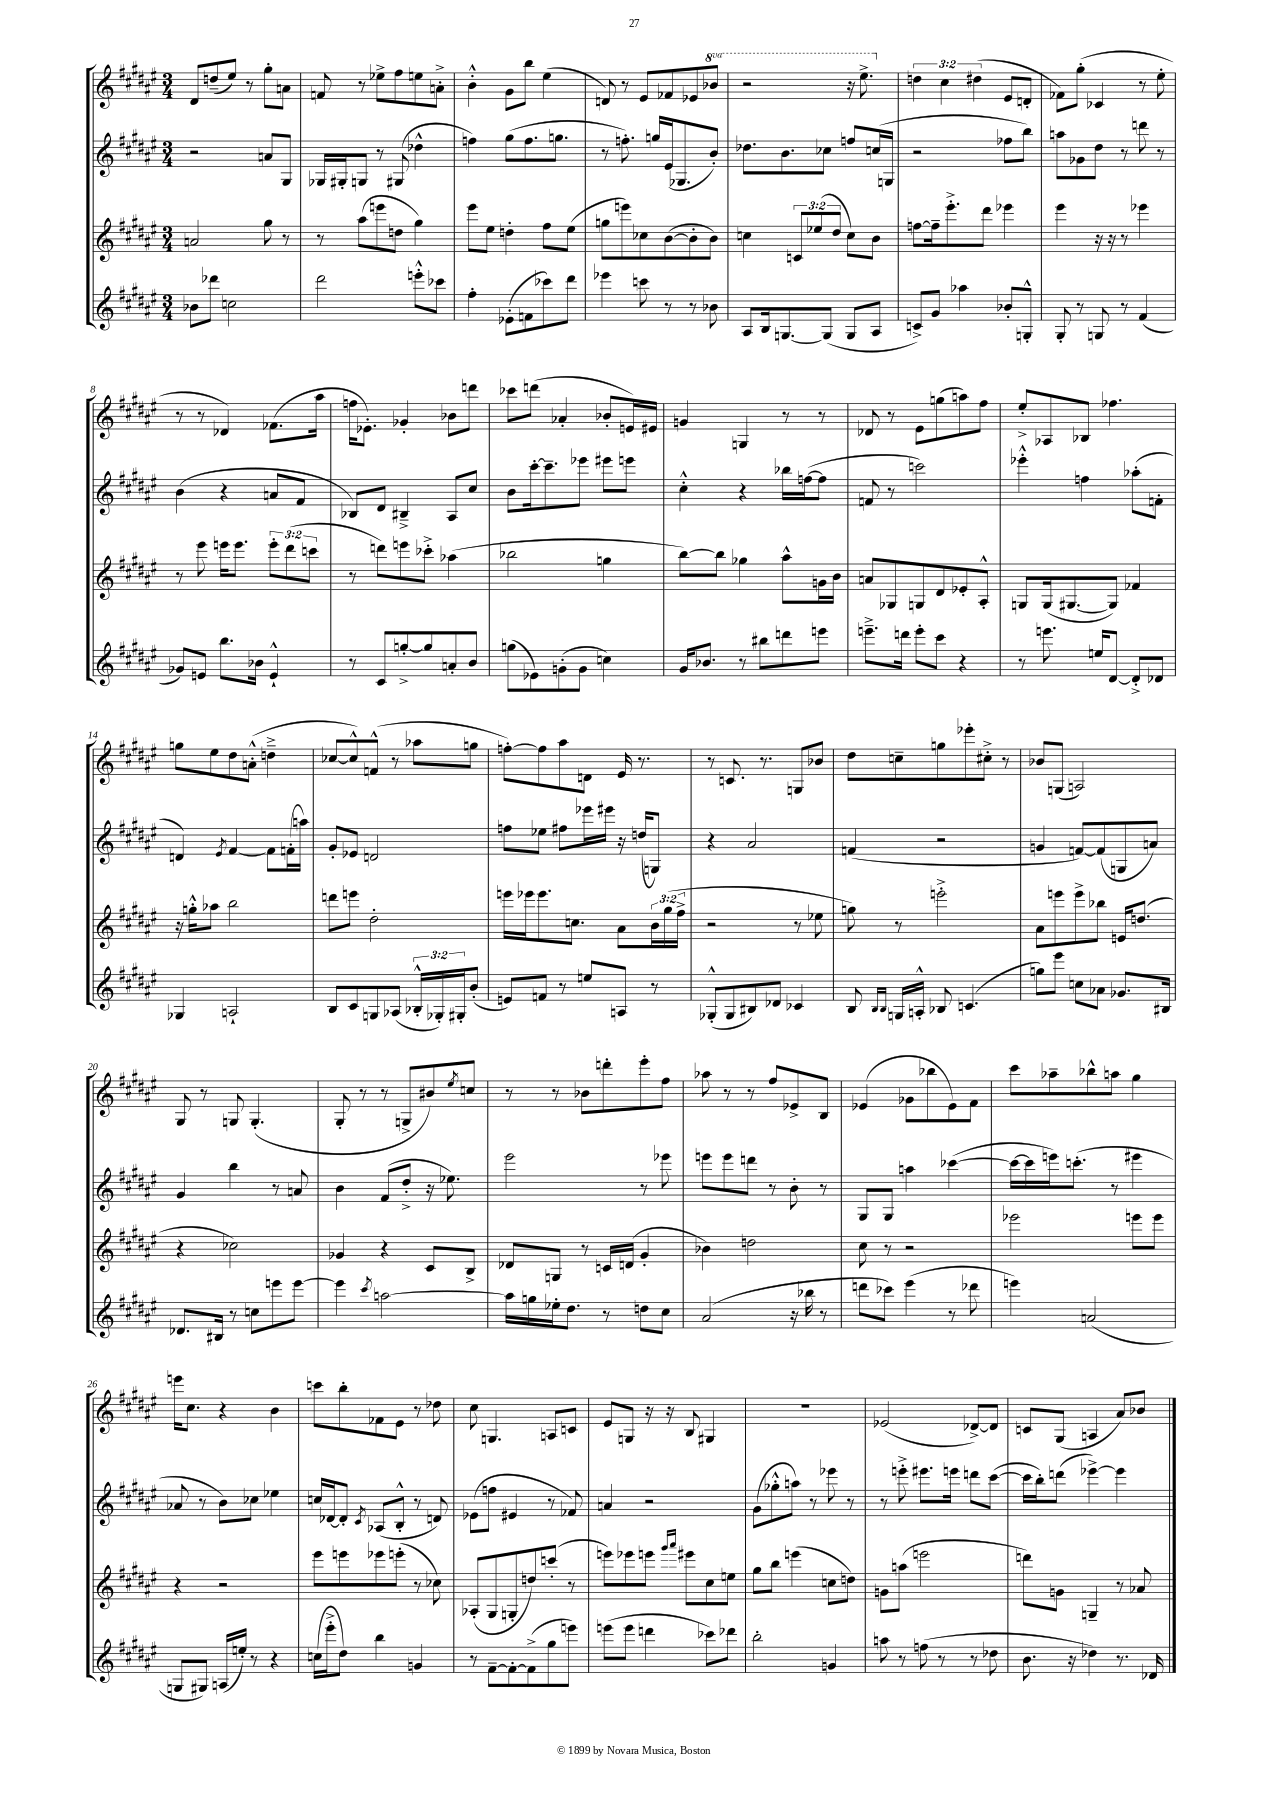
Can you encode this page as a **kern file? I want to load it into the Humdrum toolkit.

**kern	**kern	**kern	**kern
*staff4	*staff3	*staff2	*staff1
*clefG2	*clefG2	*clefG2	*clefG2
*k[f#c#g#d#a#e#]	*k[f#c#g#d#a#e#]	*k[f#c#g#d#a#e#]	*k[f#c#g#d#a#e#]
*M3/4	*M3/4	*M3/4	*M3/4
8b-	2a	2r	8d#
8ddd-	.	.	(8dd~
2cc	.	.	8ee#)
.	.	.	8r
.	8gg#	8a	8gg#'
.	8r	8G#	8a
=	=	=	=
2ddd#	8r	16G-	8f
.	.	16G#'	.
.	(8aa#	8G	8r
.	8eee	8r	8ee-^
.	8dd	(8G#	8ff#
8eee'^^	4gg#)	4dd-^^	8ee
8ccc-	.	.	8a'^
=	=	=	=
4ff#'	8eee#	4ff)	4b'^^
.	8ee#	.	.
(8e-'	4dd'	(8gg#	8g#
8f	.	8.ff	8bb
8ccc-)	8ff#	.	(4ee#
.	.	8.gg	.
8ddd#	(8ee#	.	.
=	=	=	=
4eee-	8gg	8r	8d)
.	8eee)	8.ff')	8r
8ccc	8cc-	.	8e#
.	.	16gg	.
8r	([8b	(16e#	8f-
.	.	8.G-	.
8r	8b']	.	8e-
8b-	8b)	8b')	8bb-
=	=	=	=
8A#	4cc	8.dd-	2r
16B	.	.	.
[8.G	.	8.b	.
.	12c	.	.
.	(12ee-	.	.
(8G]	.	8cc-	.
.	12dd#	.	.
8G	8cc)	8ff	16r
.	.	.	8.eee#^
8A#	8b	(16cc	.
.	.	16G	.
=	=	=	=
8c^)	[8ff	2r	6dd
8g#	16ff~]	.	.
.	.	.	6cc#
.	8.eee#'^	.	.
4aa-	.	.	.
.	.	.	(6dd#
.	8ddd#	.	.
8b-'	4eee-	8ff-	8e#
8G'^^	.	8bb)	8d'
=	=	=	=
8G#'	4eee#	8aa	8f-)
8r	.	8g-	(8gg#'
8G	16r	8dd#	4c-
.	16r	.	.
8r	8r	8r	.
(4f#	4eee-	8ddd	8r
.	.	8r	8ee#'
=	=	=	=
8g-)	8r	(4b	8r
8e	8eee#	.	8r
8.bb	16eee	4r	4d-)
.	8.eee	.	.
16b-	.	.	.
4e`^^	12eee'	8a	(8.f-
.	(12ddd#	.	.
.	.	8f#	.
.	12ccc	.	.
.	.	.	16aa#
=	=	=	=
8r	8r	8B-)	16ff
.	.	.	8.e-')
8c#	8ddd)	8d#	.
[8gg'^	8eee	4B#~^	4g-'
8gg]	8ccc-'^	.	.
8a'	(4aa-	8A#	8b-
8b	.	8cc#	8ddd
=	=	=	=
(8gg	2bb-	8b	8ccc-
8e-)	.	[16ccc#'	(8ddd
.	.	8.ccc#~]	.
(8g'	.	.	4a-'
8g	.	8eee-	.
4cc)	4gg	8eee#	8b-'
.	.	8eee	16e)
.	.	.	16e#
=	=	=	=
16g#	[8bb)	4cc#'^^	4g
8.b-	.	.	.
.	8bb]	.	.
8r	4gg-	4r	4G
8bb#	.	.	.
8ddd	8aa#^^	16bb-	8r
.	.	([16ff	.
8eee	16g	8ff]	8r
.	16b	.	.
=	=	=	=
8.eee~^	8a	8f	8d-
.	8G-	8r	8r
16ddd	.	.	.
8eee'	8G	2ccc)	8e#
8ccc#	8d#	.	(8gg
4r	8e-'	.	8aa)
.	8A#'^^	.	8ff#
=	=	=	=
8r	8G	4eee-'^^	8ee#'^
8.eee	(16G	.	8A-
.	[8.G#	.	.
.	.	4ff	8B-
16ee	.	.	.
[8d#	8G#])	.	4.ff-
8d#'^]	4f-	(8aa-'	.
8d-	.	8f'	.
=	=	=	=
4G-	16r	4d)	8gg
.	16gg'^^	.	.
.	8aa-	.	8ee#
.	.	8qe#	.
2A`	2bb	[4f#	8dd#
.	.	.	(8a'^^
.	.	8f#]	4dd~^
.	.	(16f'	.
.	.	16aa)	.
=	=	=	=
8B	8ddd	8g#'	[8cc-
8c#	8eee	8e-	8cc-^^])
8G	2dd#'	2d	(8f^^
(8A-	.	.	8r
24B-'^^	.	.	8aa-
24G-')	.	.	.
24G#'	.	.	.
(8b'	.	.	8gg
=	=	=	=
8e)	16eee	8ff	[8ff')
.	16eee-	.	.
8f	8.eee-	8ee-	8ff]
8r	.	8ff#	8aa#
.	8.cc	.	.
8ee	.	16eee-	8d
.	.	16eee#	.
8A	8a#	16r	16e#
.	.	(16dd	8.r
8r	24b	8G)	.
.	(24gg#	.	.
.	24ff#^	.	.
=	=	=	=
(8G-'^^	2r	4r	8r
8G-	.	.	8.c
8B#)	.	2a#	.
.	.	.	8.r
8d-	.	.	.
4c-	8r	.	8G
.	8ee-	.	8b-
=	=	=	=
8B	8gg)	(4f	8dd#
16qqB	.	.	.
16qqB	.	.	.
16G	8r	.	8cc~
16A'^^	.	.	.
8B-	2eee'^	2r	8gg
(4.c	.	.	8eee-'
.	.	.	8cc#'^
.	.	.	8r
=	=	=	=
8gg)	8a#	4g	8b-
8eee#	8eee	.	(8G
8cc	8eee^	[8f)	2A)
8a-	8bb-	(8f]	.
8.g-	16e	8G	.
.	(8.dd	.	.
.	.	8a)	.
16B#	.	.	.
=	=	=	=
8.d-	4r	4g#	8G#
.	.	.	8r
16B#	.	.	.
8r	2cc-)	4bb	8G
8cc	.	.	(4.G'
8eee	.	8r	.
[8eee	.	8a	.
=	=	=	=
4eee]	4g-	4b	8G#'
.	.	.	8r
8qccc#	.	.	.
[2aa	4r	(8f#	8r
.	.	8dd#'^	8G^
.	8c#	16r	8b#)
.	.	8.ee-)	.
.	.	.	8qee#
.	8B^	.	8cc
=	=	=	=
16aa]	8d-	2eee#	8r
16gg	.	.	.
16ee-'	8G	.	8r
8.dd#	.	.	.
.	8r	.	8b-
8r	16c	.	8ddd'
.	(16d	.	.
8dd	4g#'	8r	8eee#'
8cc#	.	8eee-	8ff#
=	=	=	=
(2a#	4b-)	8eee	8aa-
.	.	8eee	8r
.	2dd	8ddd	8r
.	.	8r	8ff#
16r	.	8b'	8e-^
16bb-	.	.	.
8r	.	8r	8B
=	=	=	=
8ddd	8cc#	8G#	(4e-
8ccc-)	8r	8G#	.
(4eee#	2r	4aa	8g-
.	.	.	8bb-
8r	.	([4ccc-	8e-)
8ddd-	.	.	8f#
=	=	=	=
4eee)	2eee-	16ccc-_	8ccc#
.	.	16ccc-]	.
.	.	16eee)	8aa-~
.	.	(8.ccc'	.
(2a	.	.	8bb-^^
.	.	8r	8aa
.	8eee	4eee#	4gg#
.	8eee	.	.
=	=	=	=
8G	4r	8a-	16eee
.	.	.	8.cc#
8G#)	.	8r	.
(16A	2r	8b)	4r
16ee')	.	.	.
8r	.	8cc-	.
4r	.	4ee-	4b
=	=	=	=
(16cc	8eee#	16cc	8ccc
16eee#'^	.	[16d-	.
8dd#)	8eee	8d-']	8bb'
.	.	8qc#	.
4bb	8eee-	(8A-	8f-
.	(8eee'	8B'^^	8e#
4g	8r	8r	8r
.	8cc-)	8d)	8dd-
=	=	=	=
8r	(8A-'	(8e-	8cc#
[8f#~	8G#	8ff	4.G
8f#'_	8G'	4e#	.
(8f#^]	8dd)	.	.
8gg#	(8ccc'	8r	8A
8eee)	8r	8f-)	8c
=	=	=	=
(8eee	8eee)	4a	8e#
8eee	8eee-	.	8G
4ddd	8eee	2r	16r
.	.	.	16r
.	16qqggg#	.	.
.	16qqaaa#	.	.
.	8eee#	.	8B
8ccc-)	8cc#	.	4G#
8ddd-	8ee	.	.
=	=	=	=
2bb'	8gg#	(8g#	2.r
.	8bb	8gg-'^^	.
.	(4eee	8aa)	.
.	.	8r	.
4g	8cc	8eee-	.
.	8dd)	8r	.
=	=	=	=
8aa	8g	8r	(2e-
8r	(8aa	8eee'^	.
(8ff	2eee	8.eee#	.
8r	.	.	.
.	.	16eee	.
8r	.	8ddd	[8d-^)
8dd-	.	([8ccc#	8d-]
=	=	=	=
8.b	8ddd)	16ccc#]	8c
.	.	16bb')	.
.	8g	(8ddd	(8G#
16r	.	.	.
4dd-)	4G~	[4eee-^)	4A
8.r	8r	4eee-]	8a#)
.	8a-	.	8b-
16d-	.	.	.
==	==	==	==
*-	*-	*-	*-
